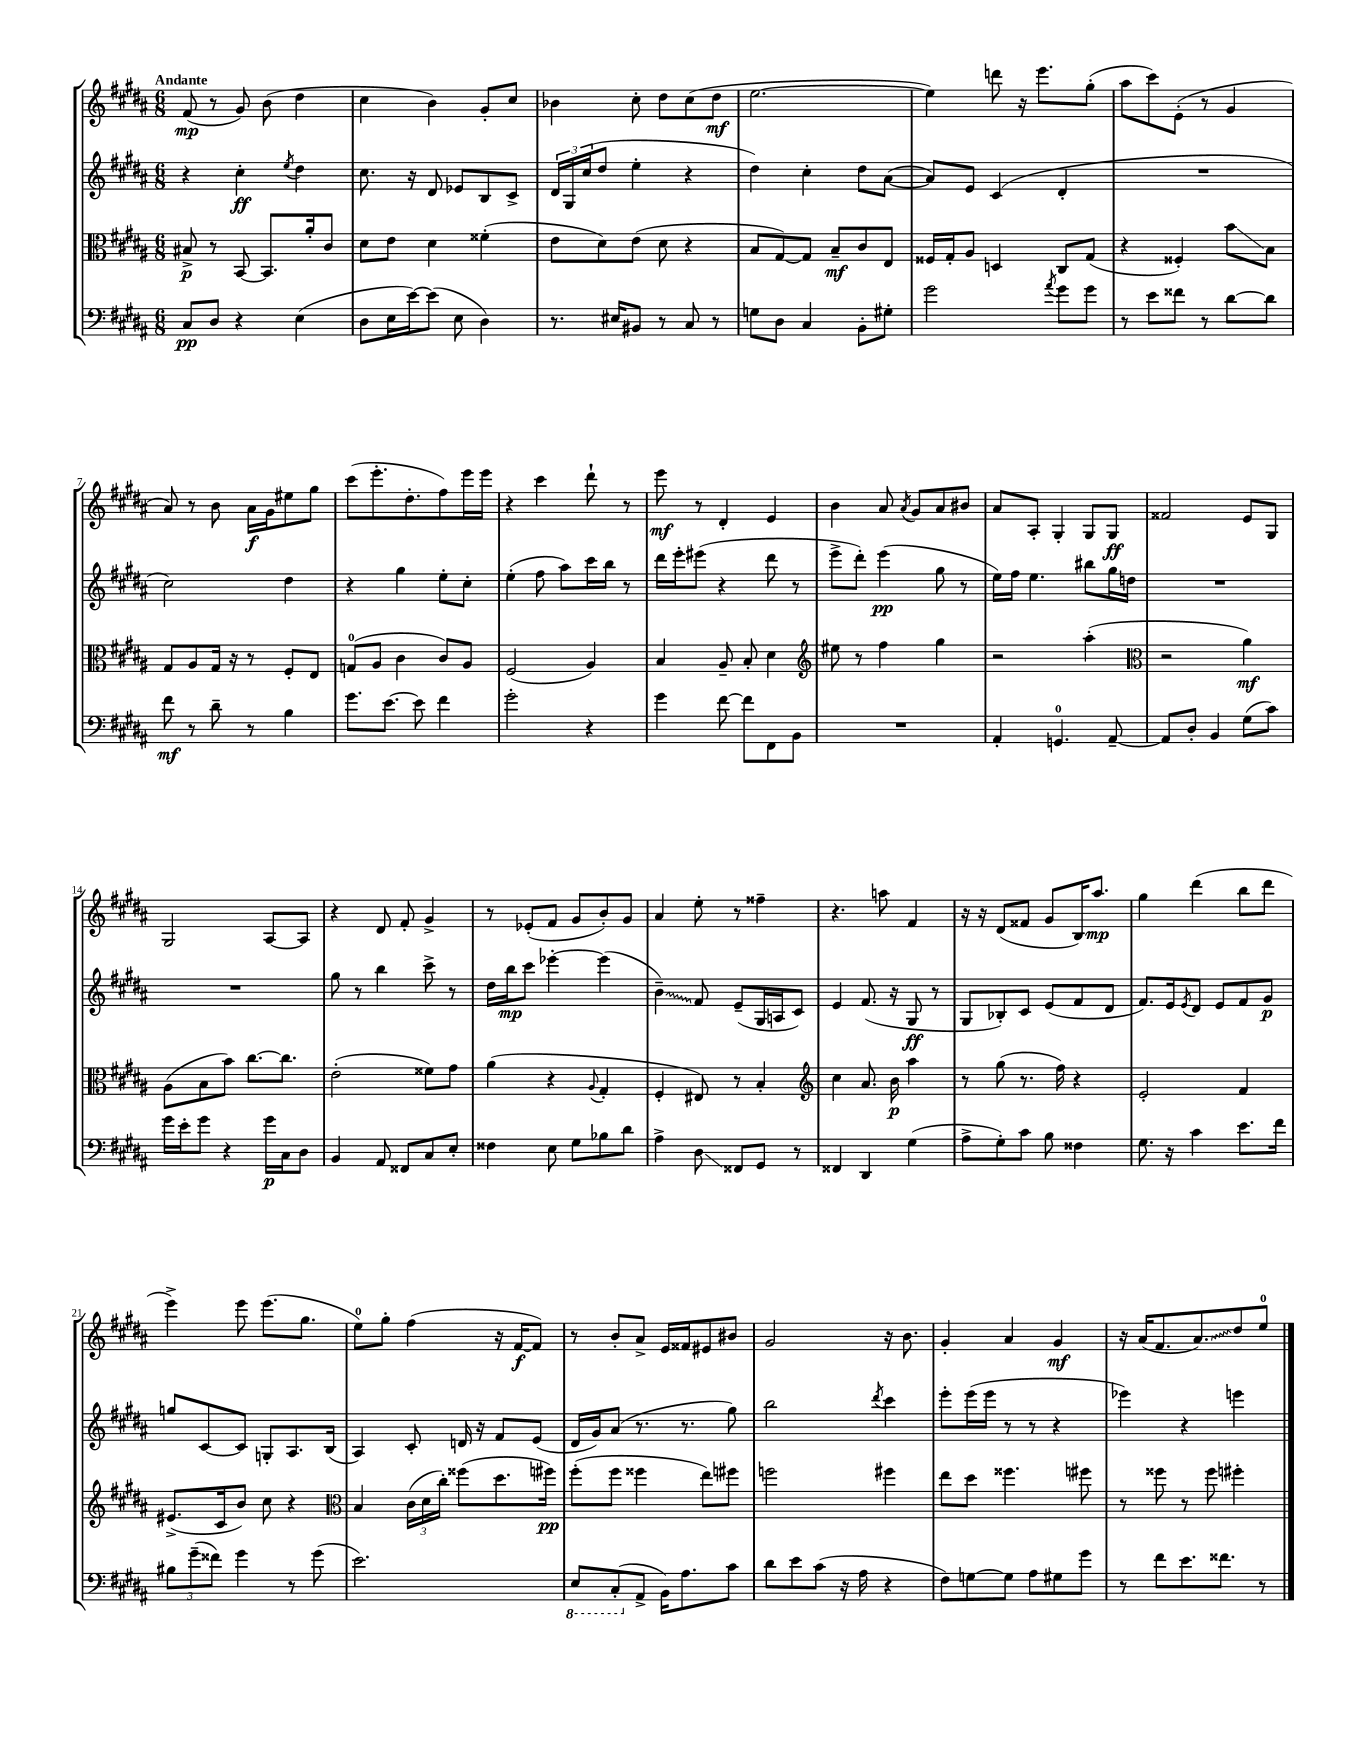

**kern	**kern	**kern	**kern
*staff4	*staff3	*staff2	*staff1
*clefF4	*clefC3	*clefG2	*clefG2
*k[f#c#g#d#a#]	*k[f#c#g#d#a#]	*k[f#c#g#d#a#]	*k[f#c#g#d#a#]
*M6/8	*M6/8	*M6/8	*M6/8
8C#	8B#^	4r	(8f#
8D#	8r	.	8r
4r	[8BB	4cc#'	8g#)
.	8.BB]	.	(8b
.	.	8qee	.
(4E	.	4dd#	4dd#
.	16a#'	.	.
.	8c#	.	.
=	=	=	=
8D#	8d#	8.cc#	4cc#
16E	8e	.	.
[16e)	.	16r	.
(8e]	4d#	8d#	4b)
8E	.	8e-	.
4D#)	(4f##'	8B	8g#'
.	.	8c#^	8cc#
=	=	=	=
8.r	8e	24d#	4b-
.	.	24G#	.
.	.	(24cc#	.
.	8d#)	8dd#	.
16E#	.	.	.
8BB#	(8e	4ee'	8cc#'
8r	8d#	.	8dd#
8C#	4r	4r	(8cc#
8r	.	.	8dd#
=	=	=	=
8G	8B	4dd#)	[2.ee
8D#	[8G#)	.	.
4C#	8G#]	4cc#'	.
.	8B~	.	.
8BB'	8c#	8dd#	.
8G#'	8E	([8a#	.
=	=	=	=
2g#	16F##	8a#])	4ee])
.	16G#'	.	.
.	8A#	8e	.
.	4D	(4c#	8ddd
.	.	.	16r
.	.	.	8.eee
8qa#	.	.	.
8g#	8C#	4d#'	.
8g#	(8G#	.	(8gg#'
=	=	=	=
8r	4r	2.r	8aa#
8e	.	.	8ccc#)
8f##	4F##')	.	(8e'
8r	.	.	8r
[8d#	8b	.	4g#
8d#]	8B	.	.
=	=	=	=
8f#	8G#	2cc#)	8a#)
8r	8A#	.	8r
8d#~	16G#	.	8b
.	16r	.	.
8r	8r	.	16a#
.	.	.	16g#
4B	8F#'	4dd#	8ee#
.	8E	.	8gg#
=	=	=	=
8.g#	(8G	4r	(8ccc#
.	8A#	.	8.eee'
[8.e	.	.	.
.	4c#	4gg#	.
.	.	.	8.dd#'
8e]	.	.	.
4f#	8c#)	8ee'	8ff#)
.	8A#	8cc#'	16eee
.	.	.	16eee
=	=	=	=
2g#'	(2F#	(4ee'	4r
.	.	8ff#	4ccc#
.	.	8aa#)	.
4r	4A#)	16ccc#	8ddd#`
.	.	16bb	.
.	.	8r	8r
=	=	=	=
4g#	4B	16ddd#	8eee
.	.	16eee'	.
.	.	(8eee#	8r
[8f#	8A#~	4r	4d#'
8f#]	8B'	.	.
8FF#	4d#	8ddd#	4e
8BB	.	8r	.
=	=	=	=
*	*clefG2	*	*
2.r	8ee#	8eee^	4b
.	8r	8ddd#')	.
.	4ff#	(4eee	8a#
.	.	.	8qa#
.	.	.	8g#
.	4gg#	8gg#	8a#
.	.	8r	8b#
=	=	=	=
4AA#'	2r	16ee)	8a#
.	.	16ff#	.
.	.	4.ee	8A#'
4.GG	.	.	4G#'
.	(4aa#'	8bb#	8G#
[8AA#~	.	16gg#	8G#
.	.	16dd	.
=	=	=	=
*	*clefC3	*	*
8AA#]	2r	2.r	2f##
8D#'	.	.	.
4BB	.	.	.
(8G#	4a#)	.	8e
8c#)	.	.	8G#
=	=	=	=
16g#	(8A#	2.r	2G#
16e'	.	.	.
8g#	8B	.	.
4r	8b)	.	.
.	[8.cc#	.	.
16g#	.	.	[8A#
16C#	8.cc#]	.	.
8D#	.	.	8A#]
=	=	=	=
4BB	(2e'	8gg#	4r
.	.	8r	.
8AA#	.	4bb	8d#
8FF##	.	.	8f#'
8C#	8f##)	8ccc#^	4g#^
8E'	8g#	8r	.
=	=	=	=
4F##	(4a#	16dd#	8r
.	.	16bb	.
.	.	8ccc#	(8e-'
8E	4r	[4eee-'	8f#
8G#	.	.	8g#
.	8qqA#	.	.
8B-	4G#'	(4eee-]	8b')
8d#	.	.	8g#
=	=	=	=
4A#^	4F#'	4b~)	4a#
8D#	8E#)	8f#	8ee'
8FF##	8r	(8e~	8r
8GG#	4B'	16G#	4ff##~
.	.	16A	.
8r	.	8c#)	.
=	=	=	=
*	*clefG2	*	*
4FF##	4cc#	4e	4.r
4DD#	8.a#	(8.f#	.
.	.	.	8aa
.	16b	16r	.
(4G#	4aa#	8G#	4f#
.	.	8r	.
=	=	=	=
8A#^	8r	8G#	16r
.	.	.	16r
8G#')	(8gg#	8B-')	(8d#
8c#	8.r	8c#	8f##
8B	.	(8e	8g#
.	16ff#)	.	.
4F##	4r	8f#	16B)
.	.	.	8.aa#
.	.	8d#	.
=	=	=	=
8.G#	2e'	8.f#)	4gg#
16r	.	16e	.
.	.	8qe	.
4c#	.	8d#	(4ddd#
.	.	8e	.
8.e	4f#	8f#	8bb
.	.	8g#	8ddd#
16f#	.	.	.
=	=	=	=
12B#	(8.e#^	8gg	4eee^)
(12g#~	.	.	.
.	.	[8c#	.
12f##)	.	.	.
.	16c#	.	.
4g#	8b)	8c#]	8eee
.	8cc#	8G'	(8.eee
8r	4r	8.A#	.
.	.	.	8.gg#
(8g#	.	.	.
.	.	(16B	.
=	=	=	=
*	*clefC3	*	*
2.e)	4B	4A#)	8ee)
.	.	.	8gg#'
.	(24c#	8c#'	(4ff#
.	24d#	.	.
.	24cc#')	.	.
.	(8ff##	16d	.
.	.	16r	.
.	8.dd#	8f#	16r
.	.	.	[16f#
.	.	(8e	8f#])
.	16ff#)	.	.
=	=	=	=
8EE	(8ff#'	16d#	8r
.	.	16g#)	.
(8CC#'	8ff#	(8a#	8b'
8AA#^	4ff##	8.r	8a#^
16BB)	.	.	16e
8.A#	.	8.r	16f##
.	8ee)	.	8e#
8c#	8ff#	8gg#)	8b#
=	=	=	=
8d#	2ff	2bb	2g#
8e	.	.	.
(8c#	.	.	.
16r	.	.	.
16A#	.	.	.
.	.	8qddd#	.
4r	4ff#	4ccc#	16r
.	.	.	8.b
=	=	=	=
8F#)	8ee	8eee'	4g#'
[8G	8dd#	(16eee	.
.	.	16eee	.
8G]	4.ff##	8r	4a#
8A#	.	8r	.
8G#	.	4r	4g#
8g#	8ff#	.	.
=	=	=	=
8r	8r	4eee-)	16r
.	.	.	(16a#
8f#	8ff##	.	8.f#
8.e	8r	4r	.
.	.	.	8.a#)
.	8ff##	.	.
8.f##	.	.	.
.	4ff#'	4eee	8dd#
8r	.	.	8ee
==	==	==	==
*-	*-	*-	*-
